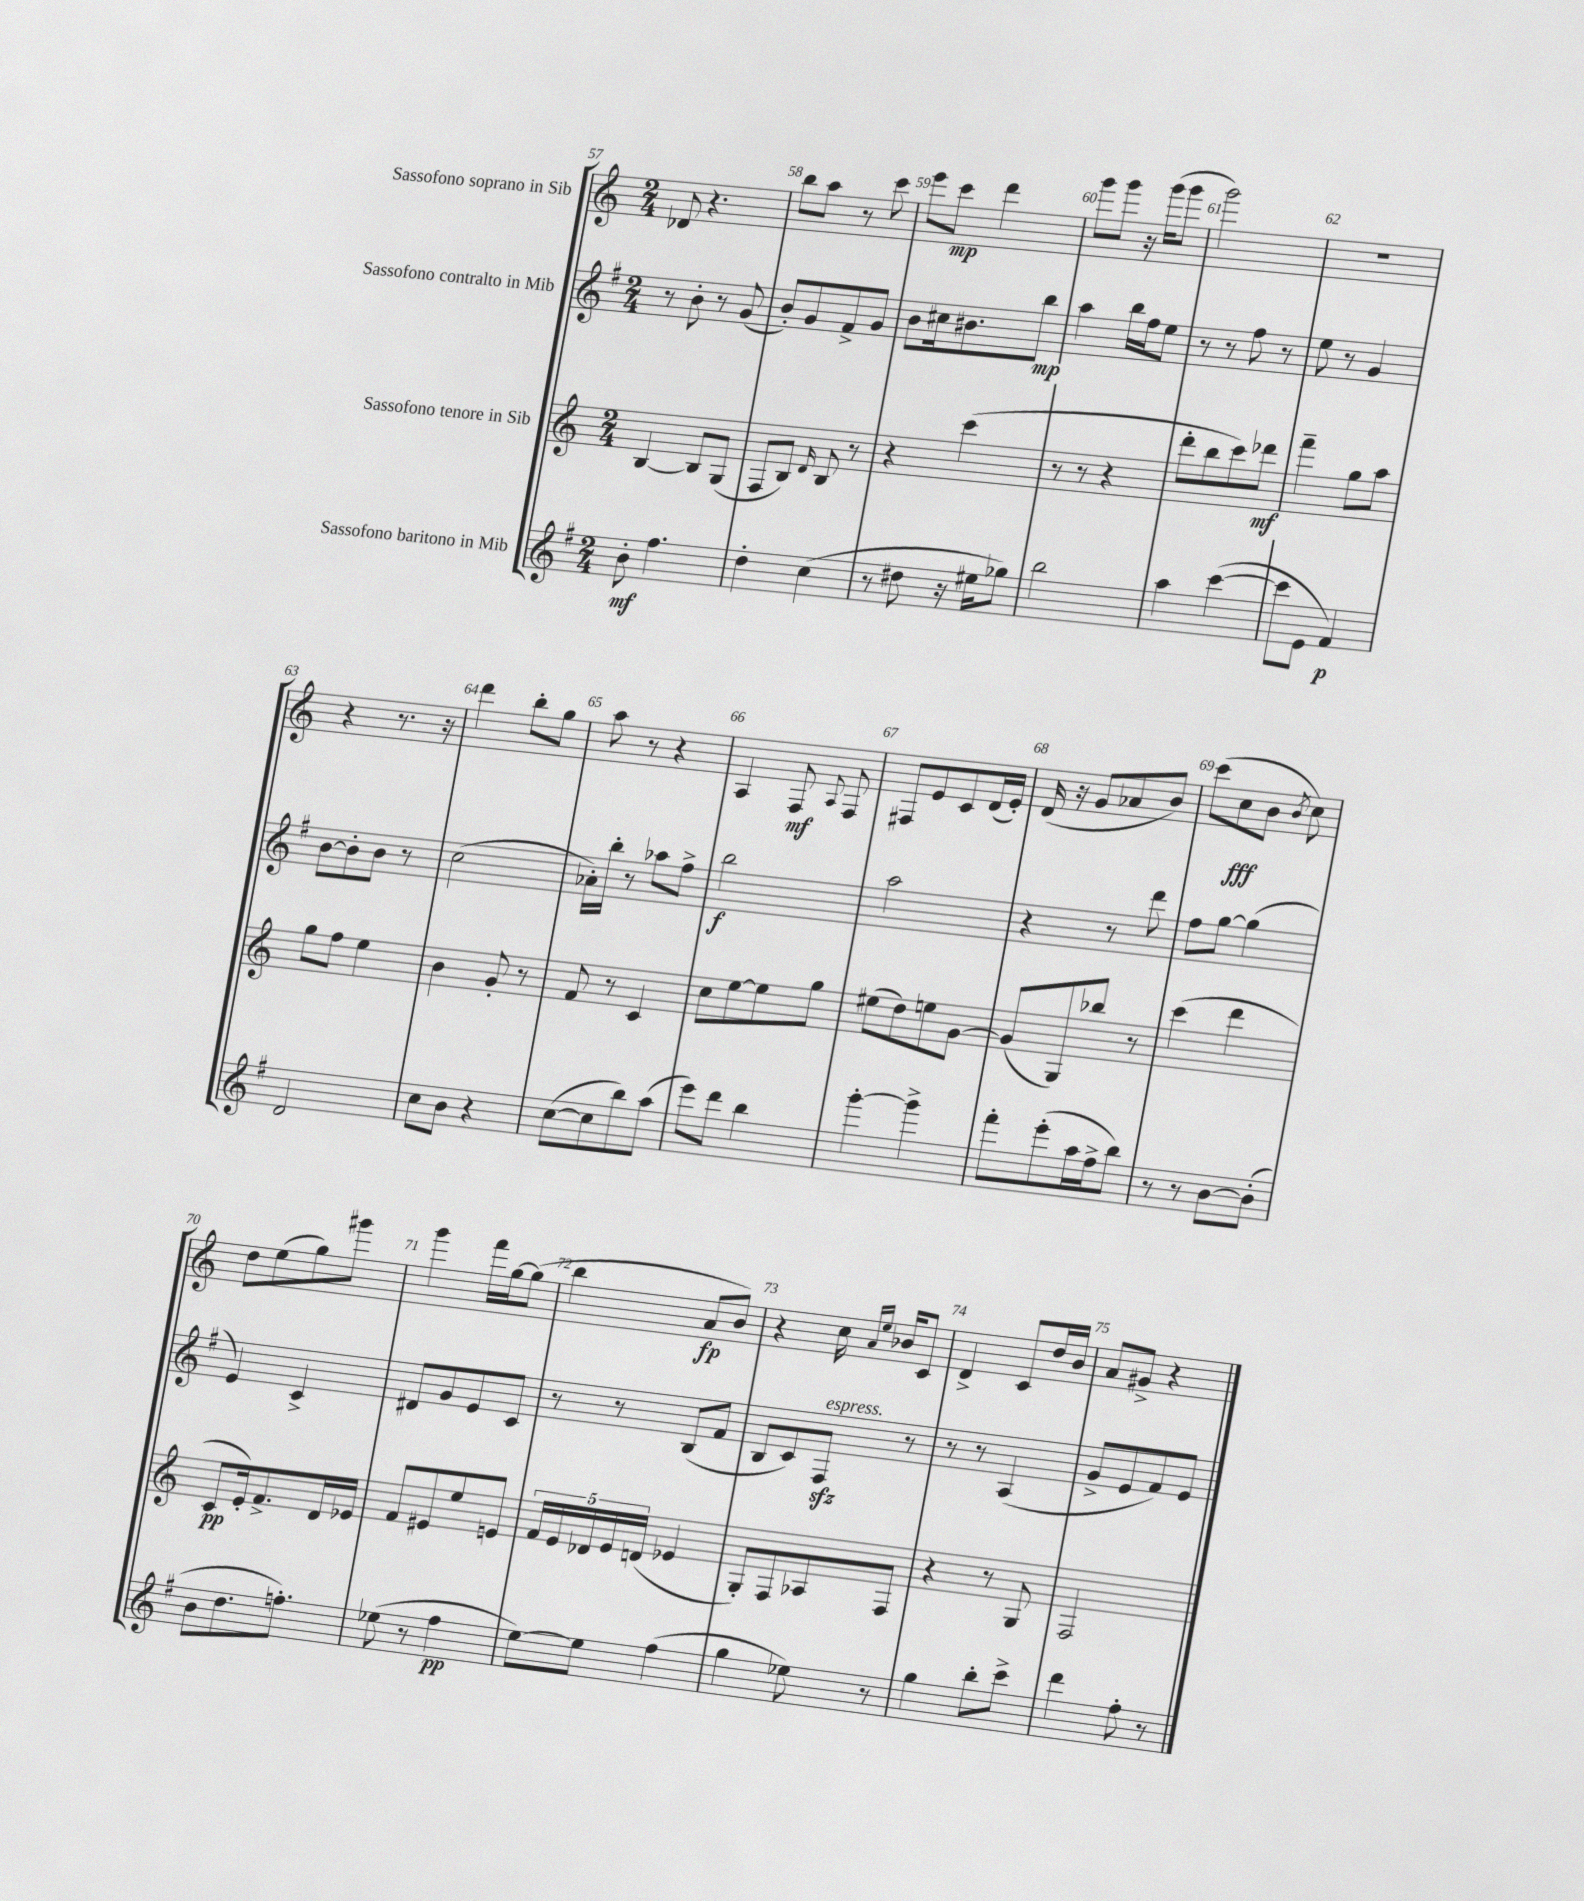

**kern	**kern	**kern	**kern
*staff4	*staff3	*staff2	*staff1
*clefG2	*clefG2	*clefG2	*clefG2
*k[f#]	*k[]	*k[f#]	*k[]
*M2/4	*M2/4	*M2/4	*M2/4
8b'	[4B	8r	8d-
4.ff#	.	8b'	4.r
.	8B]	8r	.
.	(8G	(8g	.
=	=	=	=
4dd'	8F	8b')	8bb
.	8B)	8g	8aa
.	16qqd	.	.
(4cc	8B	8f#^	8r
.	8r	8g	8ccc
=	=	=	=
8r	4r	8b	8eee
8dd#	.	16cc#	8ccc
.	.	8.b#	.
16r	(4ccc	.	4ddd
16ee#	.	.	.
8gg-)	.	8bb	.
=	=	=	=
2bb	8r	4aa	8ggg
.	8r	.	8ggg
.	4r	16bb	16r
.	.	16ff#	(16ggg
.	.	8ee	8ggg
=	=	=	=
4aa	8ddd'	8r	2ggg)
.	8bb	8r	.
([4ccc	8ccc)	8ff#	.
.	8ddd-	8r	.
=	=	=	=
8ccc]	4fff~	8ee	2r
8e	.	8r	.
4f#)	8gg	4g	.
.	8aa	.	.
=	=	=	=
2d	8gg	[8b	4r
.	8ff	8b']	.
.	4ee	8b	8.r
.	.	8r	.
.	.	.	16r
=	=	=	=
8cc	4b	(2cc	4ddd
8b	.	.	.
4r	8g'	.	8bb'
.	8r	.	8gg
=	=	=	=
([8cc	8f	16a-')	8aa
.	.	16bb'	.
8cc]	8r	8r	8r
8bb)	4c	8aa-	4r
(8aa	.	8ff#^	.
=	=	=	=
8eee)	8cc	2bb	4A
8ddd	[8ee	.	.
4bb	8ee]	.	8F
.	.	.	8qqA
.	8gg	.	8F
=	=	=	=
[4ggg'	(8ee#	2aa	8F#
.	8dd)	.	8e
4ggg^]	8ee	.	8c
.	[8g	.	(16d
.	.	.	16e')
=	=	=	=
8fff#'	(8g]	4r	(16d
.	.	.	16r
(8eee'	8G)	.	8g
16aa	8bb-	8r	8a-
16ff#^	.	.	.
8bb)	8r	8ddd	8b)
=	=	=	=
8r	(4ccc	8ff#	(8ccc
8r	.	[8gg	8cc
[8b	4ddd	(4gg]	8b
.	.	.	8qb
(8b']	.	.	8cc)
=	=	=	=
8b	8c	4e)	8dd
8.dd	16e')	.	(8ee
.	8.f^	.	.
.	.	4c^	8gg)
8.ff')	.	.	.
.	16d	.	8ggg#
.	16e-	.	.
=	=	=	=
(8ee-	8f	8d#	4ggg
8r	8e#	8g	.
4ff#	8ee	8e	16fff
.	.	.	[16gg
.	8e	8c	(8gg]
=	=	=	=
[8ee)	20f	8r	4bb
.	20e	.	.
.	20d-	.	.
8ee]	.	8r	.
.	20e	.	.
.	(20d	.	.
(4ff#	4e-	(8B	8a
.	.	8f#	8b)
=	=	=	=
4gg	8G')	8B	4r
.	8F	8c)	.
8ee-)	8A-	8F#	16cc
.	.	.	16qqa
.	.	.	16qqee
.	.	.	16b-
8r	8F	8r	8c
=	=	=	=
4gg	4r	8r	4d^
.	.	8r	.
8bb'	8r	(4A	8c
8ccc^	8G	.	16dd
.	.	.	16b
=	=	=	=
4ddd	2F	8g^	8a
.	.	8e	8g#^
8ff#'	.	8f#)	4r
8r	.	8e	.
==	==	==	==
*-	*-	*-	*-
